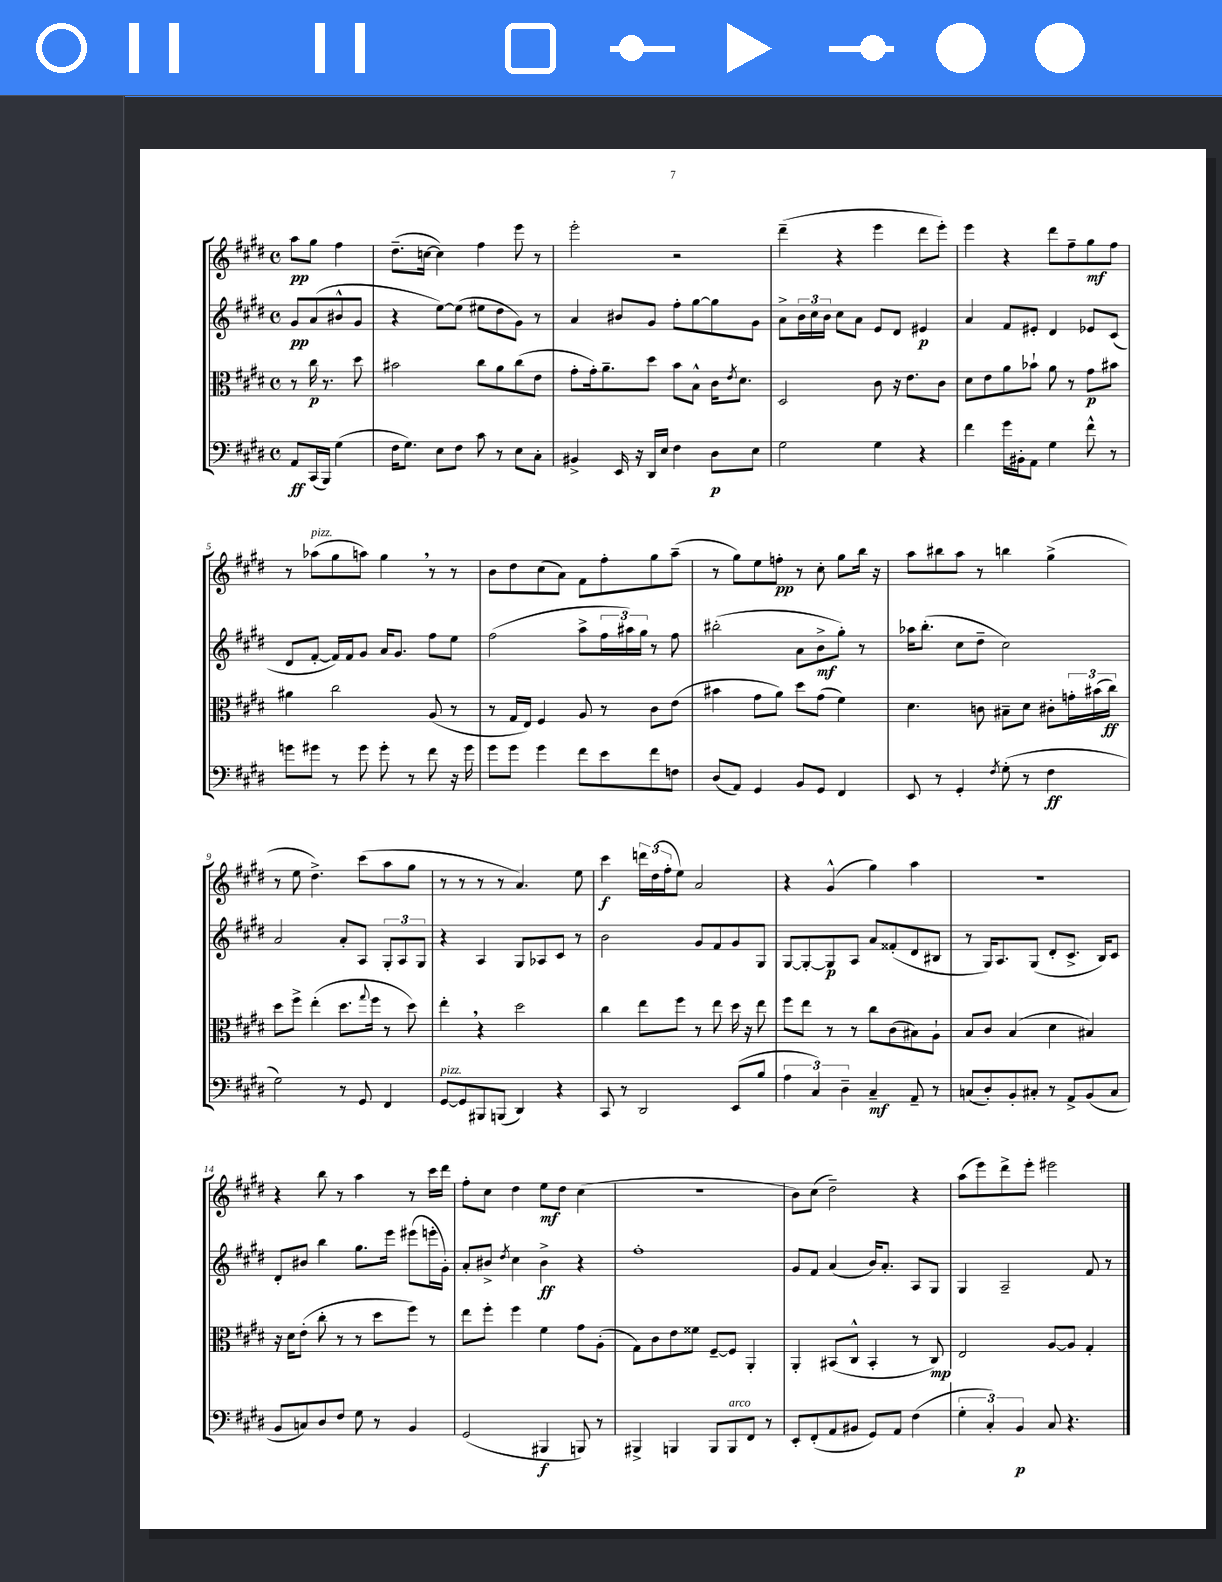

**kern	**kern	**kern	**kern
*staff4	*staff3	*staff2	*staff1
*clefF4	*clefC3	*clefG2	*clefG2
*k[f#c#g#d#]	*k[f#c#g#d#]	*k[f#c#g#d#]	*k[f#c#g#d#]
*M4/4	*M4/4	*M4/4	*M4/4
*met(c)	*met(c)	*met(c)	*met(c)
8AA	8r	8g#	8aa
(16CC#	16cc#	(8a	8gg#
16BBB)	8.r	.	.
(4G#	.	8b#^^	4ff#
.	8dd#	8g#	.
=	=	=	=
16F#	2b#	4r	(8.dd#~
8.G#)	.	.	.
.	.	.	[16cc
8E	.	[8ee)	4cc])
8F#	.	(8ee]	.
8c#	8cc#	8ee#	4ff#
8r	8a	8dd#	.
8E	(8cc#	8g#)	8eee
8C#'	8e	8r	8r
=	=	=	=
4BB#^	8g#'	4a	2eee'
.	16g#')	.	.
.	8.a~	.	.
16EE	.	8b#	.
16r	.	.	.
16DD#	8dd#	8g#	.
16E	.	.	.
4F#	8b	8ff#'	2r
.	8B^^	[8gg#	.
8D#	16c#	8gg#]	.
.	8qe	.	.
.	8.d#	.	.
8E	.	8g#	.
=	=	=	=
2G#	2D#	8a^	(4ddd#~
.	.	24b	.
.	.	24cc#	.
.	.	24b	.
.	.	8cc#	4r
.	.	8a	.
4G#	8c#	8e	4eee
.	16r	8d#	.
.	8.e	.	.
4r	.	4e#	8ddd#
.	8c#	.	8eee')
=	=	=	=
4f#	8d#	4a	4eee
.	8e	.	.
16g#	8a	8f#	4r
16BB#'	.	.	.
8AA	8b-`	8e#'	.
4G#	8a	4d#	8ddd#
.	8r	.	8ff#~
8f#^^	8g#	8e-	8gg#
8r	8b#	(8c#	8ff#
=	=	=	=
8g	4a#	8d#	8r
8g#	.	[8f#'	(8aa-
8r	2cc#	16f#])	8gg#
.	.	16f#	.
8g#	.	8g#	8aa)
8g#'	.	16a	4gg#
.	.	8.g#	.
8r	.	.	.
8f#	(8A	8ff#	8r
16r	8r	8ee	8r
16g#	.	.	.
=	=	=	=
8g#	8r	(2ff#	8b
8g#	16G#	.	8dd#
.	16E)	.	.
4g#	4F#	.	(8cc#
.	.	.	8a)
8f#	8A	8aa^	8f#
8e	8r	24ff#	8ff#'
.	.	24aa#)	.
.	.	24gg#	.
8f#	8c#	8r	8gg#
8F	(8e	8ff#	(8aa~
=	=	=	=
(8D#	4b#	(2bb#'	8r
8AA)	.	.	8gg#)
4GG#	8g#	.	8ee
.	8a)	.	8ff'
8BB	8dd#	8a	8r
8GG#	(8g#	8b^	8cc#'
4FF#	4f#)	8gg#')	8gg#
.	.	8r	16bb
.	.	.	16r
=	=	=	=
8EE	4.d#	16aa-	8aa
.	.	(8.bb'	.
8r	.	.	8bb#
4GG#'	.	8cc#	8aa
.	8c	8dd#~	8r
8qF#	.	.	.
(8G#'	8B#~	2cc#)	4bb
8r	8d#	.	.
4F#	8c#'	.	(4gg#^
.	24g'	.	.
.	(24b#	.	.
.	24cc#)	.	.
=	=	=	=
2G#)	8dd#	2a	8r
.	8ff#^	.	8ee
.	(4ee'	.	4.dd#^)
8r	8.dd#	8a'	.
8GG#	.	8A	(8ccc#
.	8qqgg#	.	.
.	16ff#	.	.
4FF#	8r	12G#'	8aa
.	.	12A	.
.	8dd#)	.	8gg#
.	.	12G#	.
=	=	=	=
[8GG#	4ee'	4r	8r
8GG#]	.	.	8r
8BBB#	4r	4A	8r
(8BBB	.	.	8r
4DD#)	2dd#	8G#	4.a)
.	.	8A-	.
4r	.	8c#	.
.	.	8r	8ee
=	=	=	=
8CC#	4cc#	2b	4ccc#
8r	.	.	.
2DD#	8ee	.	24ddd
.	.	.	(24dd#
.	.	.	24ff#'
.	8ff#	.	8ee)
.	8r	8g#	2a
.	8ee	8f#	.
(8EE	16dd#	8g#	.
.	16r	.	.
8B	8ee	8G#	.
=	=	=	=
6A	8ff#	[8G#	4r
.	8ee	8G#'_	.
6C#)	.	.	.
.	8r	8G#]	(4g#^^
6D#~	.	.	.
.	8r	8A	.
4C#~	8cc#	8a	4gg#)
.	(8c#	(8f##'	.
8AA~	8B#)	8d#	4aa
8r	8A`	8B#	.
=	=	=	=
(8C	8B	8r	1r
8D#')	8c#	16G#)	.
.	.	8.A	.
8BB'	(4B	.	.
8C#'	.	(8G#	.
8r	4d#	8d#'	.
8AA^	.	8.c#^	.
(8BB	4B#)	.	.
.	.	16B)	.
8C#	.	8c#	.
=	=	=	=
8BB	16r	8d#'	4r
.	16d#	.	.
8C)	(8e'	8b#	.
8D#	8cc#'	4bb	8bb
8F#	8r	.	8r
8G#	8r	8.gg#	4aa
8r	8dd#	.	.
.	.	16eee	.
4BB	8ff#)	(8eee#	8r
.	8r	16eee'	16ccc#
.	.	16g#')	16ddd#
=	=	=	=
(2GG#	8ee	8a'	8ff#'
.	8ff#'	8b#^	8cc#
.	.	8qdd#	.
.	4ff#	4cc#	4dd#
4BBB#	4f#	4b#^	8ee
.	.	.	8dd#
8BBB)	8g#	4r	(4cc#
8r	(8A'	.	.
=	=	=	=
4BBB#^	8G#)	1ff#'	1r
.	8c#	.	.
4BBB	8e	.	.
.	8f##	.	.
8BBB	[8F#~	.	.
8BBB	8F#]	.	.
8FF#	4AA'	.	.
8r	.	.	.
=	=	=	=
8EE'	4AA'	8g#	8b)
(8FF#'	.	8f#	(8cc#
8AA	(8BB#	(4a	2dd#~)
8BB#	8C#^^	.	.
8GG#)	4BB#'	16b)	.
.	.	8.a'	.
8AA	.	.	.
(4F#	8r	8A	4r
.	8C#)	8G#	.
=	=	=	=
6G#'	2E	4G#	(8aa
.	.	.	8eee)
6C#')	.	.	.
.	.	2A~	8ddd#^
6BB	.	.	.
.	.	.	8eee'
8C#	[8A	.	2eee#
4.r	8A]	.	.
.	4G#'	8f#	.
.	.	8r	.
==	==	==	==
*-	*-	*-	*-
